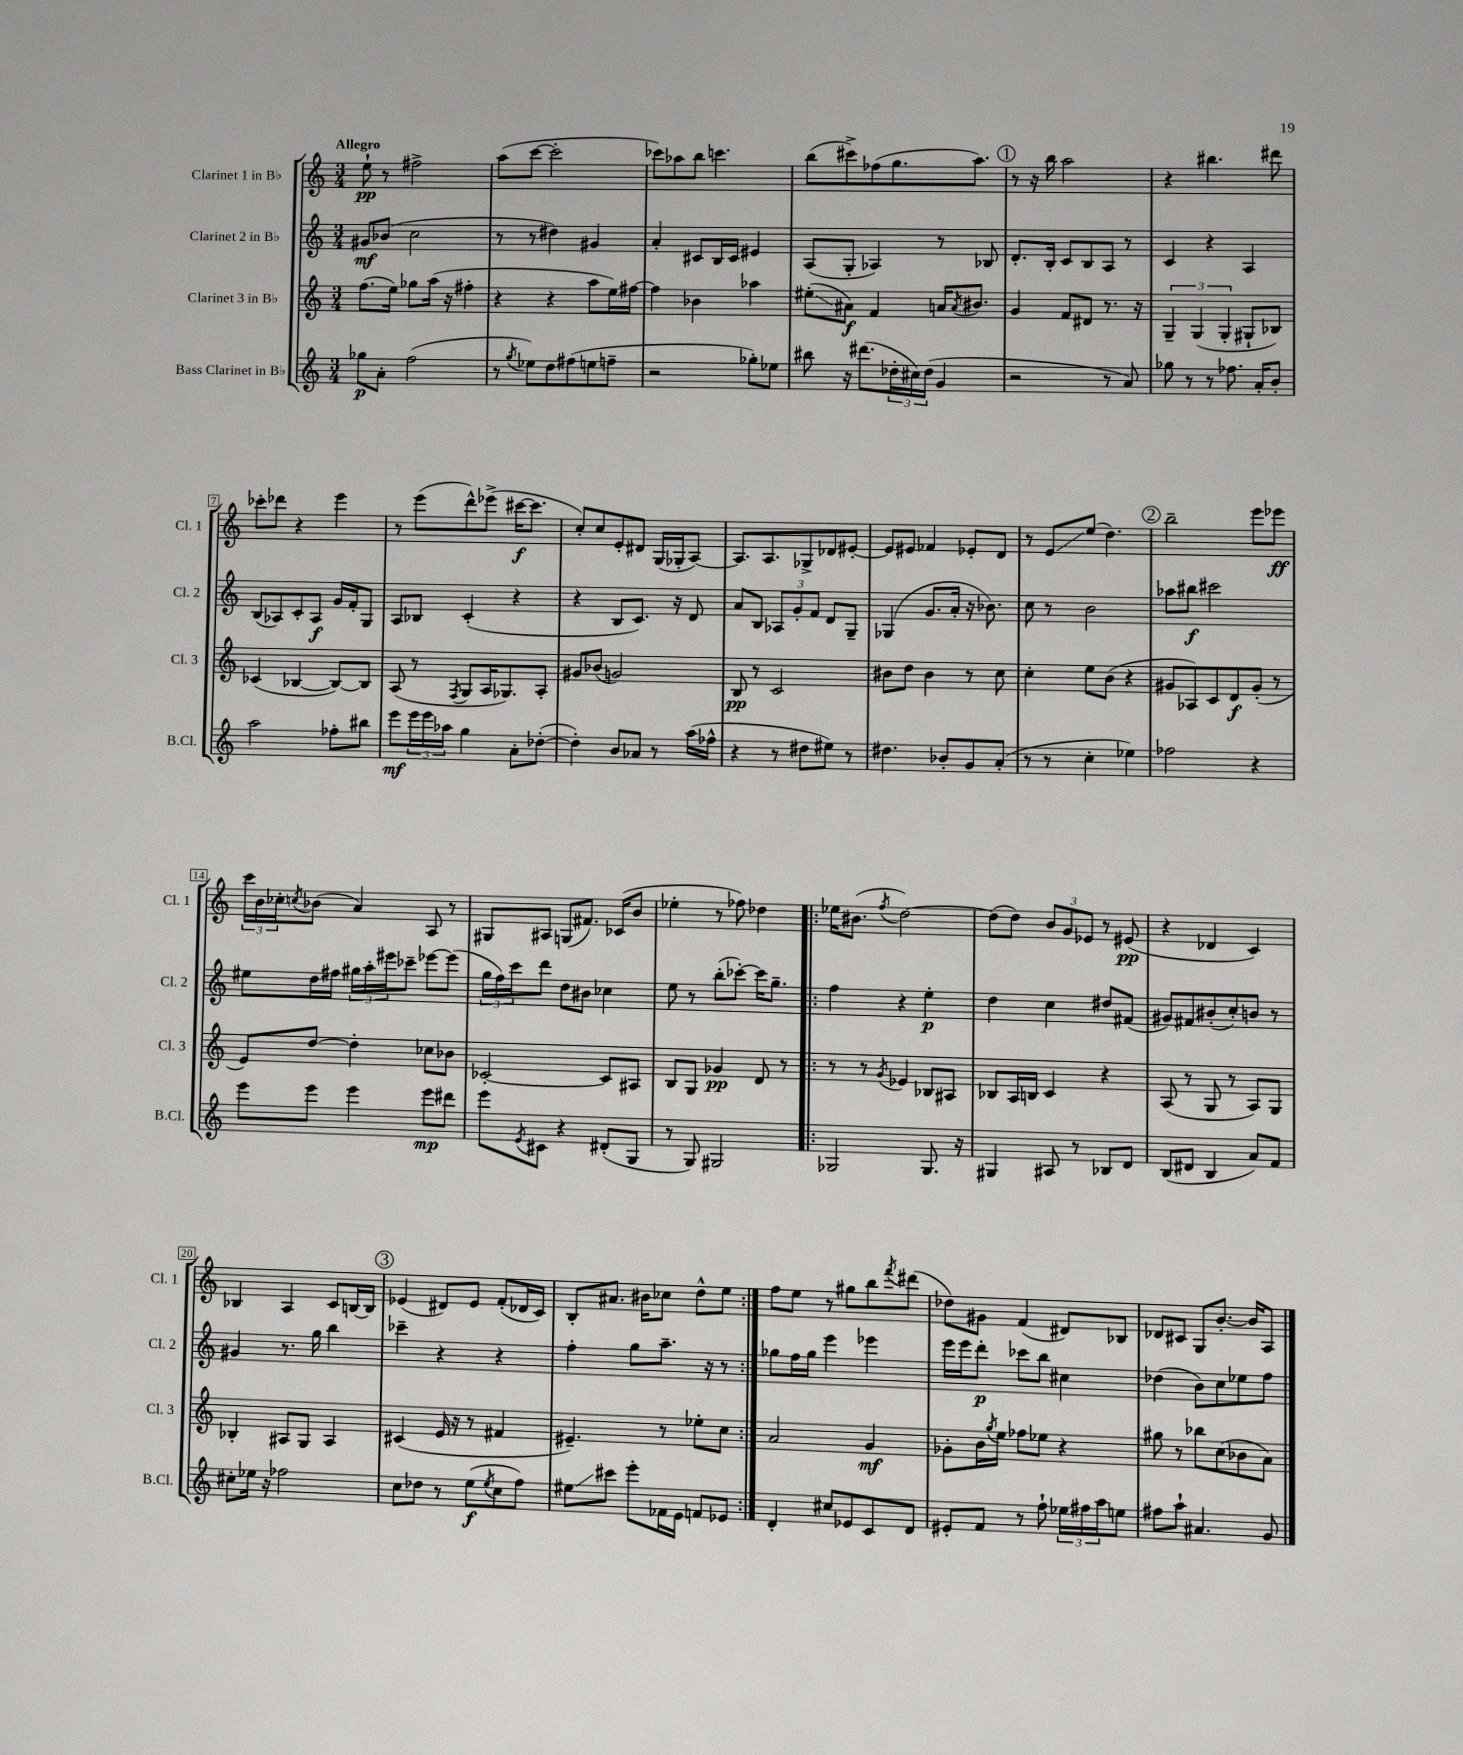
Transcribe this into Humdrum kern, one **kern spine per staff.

**kern	**kern	**kern	**kern
*staff4	*staff3	*staff2	*staff1
*clefG2	*clefG2	*clefG2	*clefG2
*k[]	*k[]	*k[]	*k[]
*M3/4	*M3/4	*M3/4	*M3/4
8gg-\L	(8.ff\L	8g#/L	8ee`\
8a'\J	.	(8b-/J	8r
.	16ee\Jk)	.	.
(2ff\	8gg-\L	2cc\	2ff#^\
.	(16aa\Jk	.	.
.	16r	.	.
.	4ff#'\	.	.
=	=	=	=
8r	4r	8r	(8aa\L
8qgg/	.	.	.
8ee-\L)	.	8r	[8ccc\J
8dd\	4r	4dd#\)	2ccc'\]
(8ff#\	.	.	.
8ee\	8aa\L	4g#/	.
8ff~\J	16ee\L)	.	.
.	[16ff#\JJ	.	.
=	=	=	=
2r	4ff#\]	4a'/	8ccc-\L)
.	.	.	8aa-\
.	4b-\	8c#/L	8bb\J
.	.	16B/L	4.ccc\
.	.	16c#/JJ	.
8gg-'\L)	4aa-\	4e#/	.
8ee-\J	.	.	.
=	=	=	=
8bb#\	(8ee#'\L	(8A/L	(8bb\L
16r	8a#\J)	8G'/J	8ccc#^\)
(8.ddd#\L	.	.	.
.	4f/	4A-/)	(8ff-\
24dd-'\L	.	.	8.gg\
24cc#\)	.	.	.
(24dd-\JJ	.	.	.
4g/	16a/LK	8r	.
.	8qa/	.	.
.	8.b#/J	.	8.aa\J)
.	.	8B-/	.
=	=	=	=
2r	4g/	8.d'/L	8r
.	.	.	16r
.	.	16B'/Jk	16bb\
.	8f/L	8c/L	2aa\
.	8d#/J	8B/	.
8r	8.r	8A/J	.
8a/)	.	8r	.
.	16r	.	.
=	=	=	=
8gg-\	6G~/	4c/	4r
8r	.	.	.
.	(6G/	.	.
8r	.	4r	4.bb#\
.	6G'/	.	.
8.ff-\	.	.	.
.	8G#`/L	4A/	.
16a'/LK	.	.	.
8b'/J	8B-/J)	.	8ddd#\
=	=	=	=
2aa\	(4c-/	(8B/L	8ccc-'\L
.	.	8A-/)	8ddd-\J
.	[4B-/	8c'/	4r
.	.	8A-/J	.
8ff-'\L	8B-/_L)	16g/LL	4eee\
.	.	16f'/J	.
8bb#\J	8B-/]J	8G/J	.
=	=	=	=
8eee\L	(8A/	8A/L	8r
24eee\L	8r	8B-/J	(8eee\L
24eee\	.	.	.
24aa-\JJ	.	.	.
.	8qF/	.	.
4gg\	8G/L	(4c'/	8ddd^^\)
.	16A/K	.	(8eee-^\J
.	8.G-/)	.	.
8a'\L	.	4r	[16ccc#\LK
.	.	.	8.ccc#\]J
([8dd-'\J	8A'/J	.	.
=	=	=	=
4dd-'\])	8g#/L	4r	8cc'/L)
.	(8b-/J	.	8cc/
8b/L	2g/)	8B/L	8e'/
8a-/J	.	8.c/J)	8d#/J
8r	.	.	(16G/LL
.	.	16r	16G-'/J
(16aa\LL	.	8d/	[8A/J)
16ff-^^\JJ	.	.	.
=	=	=	=
4r	8B/	8a/L	8.A/]L
.	8r	8B/J	.
.	.	.	8.A/
8r	2c/	12A-/L	.
.	.	12g'/	.
8dd#\L	.	.	8G-^/
.	.	12f/J	.
8ee#\J)	.	8d/L	8d-/
8r	.	8G~/J	[8e#'/J
=	=	=	=
4.dd#\	8b#\L	(4G-/	8e#/]L
.	8dd\J	.	8e#/J
.	4b#\	8.g/L	4f-/
8b-'/L	.	.	.
.	.	16a'/Jk	.
8g/	8r	16r	8e-'/L
.	.	8.b-\)	.
(8a'/J	8cc\	.	8d/J
=	=	=	=
8r	4cc'\	8cc\	8r
8r	.	8r	8e/L
4cc'\	8ee\L	2b\	(8ee/J
.	(8b\J	.	4.dd\)
4ee-\)	4r	.	.
=	=	=	=
2ff-\	8g#/L	8aa-\L	2bb~\
.	8A-/)	8bb#\J	.
.	8c/	2ccc#\	.
.	8d/	.	.
4r	(8g#'/J	.	8eee\L
.	8r	.	8eee-\J
=	=	=	=
8eee\L	8e/L)	8ee#\L	24ccc\LL
.	.	.	24b\
.	.	.	24cc-'\J
.	.	.	8qcc/
8eee\J	[8dd/J	16dd\L	(8b-\J
.	.	16ff#\JJ	.
4eee\	4dd'\]	24gg#\LL	4a/)
.	.	24aa'\	.
.	.	24eee#\J	.
.	.	8ccc-~\J	.
8eee\L	8cc-\L	[8eee-\L	8A/
8ddd#\J	8b-\J	(8eee-\]J	8r
=	=	=	=
8eee\L	[2c-'/	24gg\LL	8G#/L
.	.	24ff\)	.
.	.	24ccc\J	.
8qe/	.	.	.
8c#\J	.	8ddd\J	8A#/J
4r	.	8dd\L	(8G/L
.	.	8b#\J	8.f#/J)
(8d#'/L	8c-/]L	4cc-\	.
.	.	.	(16c-/LK
8G/J	8A#/J	.	8b/J
=	=	=	=
8r	8B/L	8ee\	4ee-'\
8G/)	8G/J	8r	.
2G#/	4g-/	(8bb'\L	8r
.	.	[8ccc-'\J)	8ff-\)
.	8d/	16ccc-\]LK	4dd-\
.	.	8.gg~\J	.
.	8r	.	.
=!|:	=!|:	=!|:	=!|:
2G-/	8r	4ff\	16ee-\LK
.	.	.	(8.b#\J
.	8r	.	.
.	8qg/	.	8qff/
.	4e-/	4r	[2dd\)
8.G-/	8B-/L	4ee'\	.
.	8A#/J	.	.
16r	.	.	.
=	=	=	=
4G#/	8B-/L	4dd\	(8dd\]L
.	16A/L	.	8dd\J)
.	16B/JJ	.	.
8A#/	4c/	4cc\	12b/L
.	.	.	12g/
8r	.	.	.
.	.	.	12e-/J
8B-/L	4r	8dd#/L	8r
8d/J	.	(8f#/J	(8e#/
=	=	=	=
(8B/L	(8A/	8g#/L)	4r
8d#/J	8r	8f#/	.
4B/	8G/	(8b#'/	4d-/
.	8r	8cc'/)	.
8a/L)	8A/L)	8b/J	4c/)
8f/J	8G/J	8r	.
=	=	=	=
8cc#'\L	4B-'/	4g#/	4B-/
16ee-\Jk	.	.	.
16r	.	.	.
2ff-\	8A#/L	8.r	4A/
.	8G/J	.	.
.	.	16gg\	.
.	4A#/	4bb\	8c/L
.	.	.	[16B/L
.	.	.	16B/]JJ
=	=	=	=
8cc\L	(4c#/	4ccc-~\	(4e-/
8dd-\J	.	.	.
8r	16e/	4r	8d#/L)
.	16r	.	.
(8ee\L	8r	.	8e-/J
8qee/	.	.	.
8cc\	4f#/	4r	(8f'/L
8ff\J)	.	.	16d-/L
.	.	.	16c/JJ)
=	=	=	=
8ee#\L	4.e#~/)	4ff'\	8B'/L
8ccc#\J	.	.	8.a#/J
8eee'\L	.	8gg\L	.
.	.	.	16b#\LK
16f-\L	8r	8.aa~\J	8cc-\J
16e\JJ	.	.	.
8f/L	8ee-'\L	.	8dd^^\L
.	.	16r	.
8e-/J	8cc\J	8r	8ee\J
=:|!	=:|!	=:|!	=:|!
4d'/	2a/	8gg-\L	8ff\L
.	.	16ff\L	8ee\J
.	.	16gg-\JJ	.
8cc#/L	.	4eee\	8r
8e-/	.	.	8gg#\L
8c/	4g/	4eee-\	8bb\
.	.	.	8qfff/
8d/J	.	.	(8ddd#\J
=	=	=	=
8e#'/L	8g-'\L	16eee\LL	8dd-\L)
.	.	16eee\J	.
8f/J	16b\L	8ddd'\J	8g#\J
.	8qgg/	.	.
.	16ee\JJ	.	.
8r	8ff-\L	8ccc-\L	(4f/
8ff`\	8ee-\J	8bb\J	.
24ee-\LL	4r	4cc#\	8d#/L)
24ff#\	.	.	.
24aa\J	.	.	.
8ee\J	.	.	8B-/J
=	=	=	=
8ff#\L	8gg#\	(4dd-\	8d-/L
8aa`\J	8r	.	8c#/J
4.a#/	8bb-\L	8b\L)	8G/L
.	(8cc\	8cc\	[8.b'/J
.	8b-\	8ee-\	.
.	.	.	16b/]LK
8g/	8a\J)	8ff\J	8A/J
==	==	==	==
*-	*-	*-	*-
